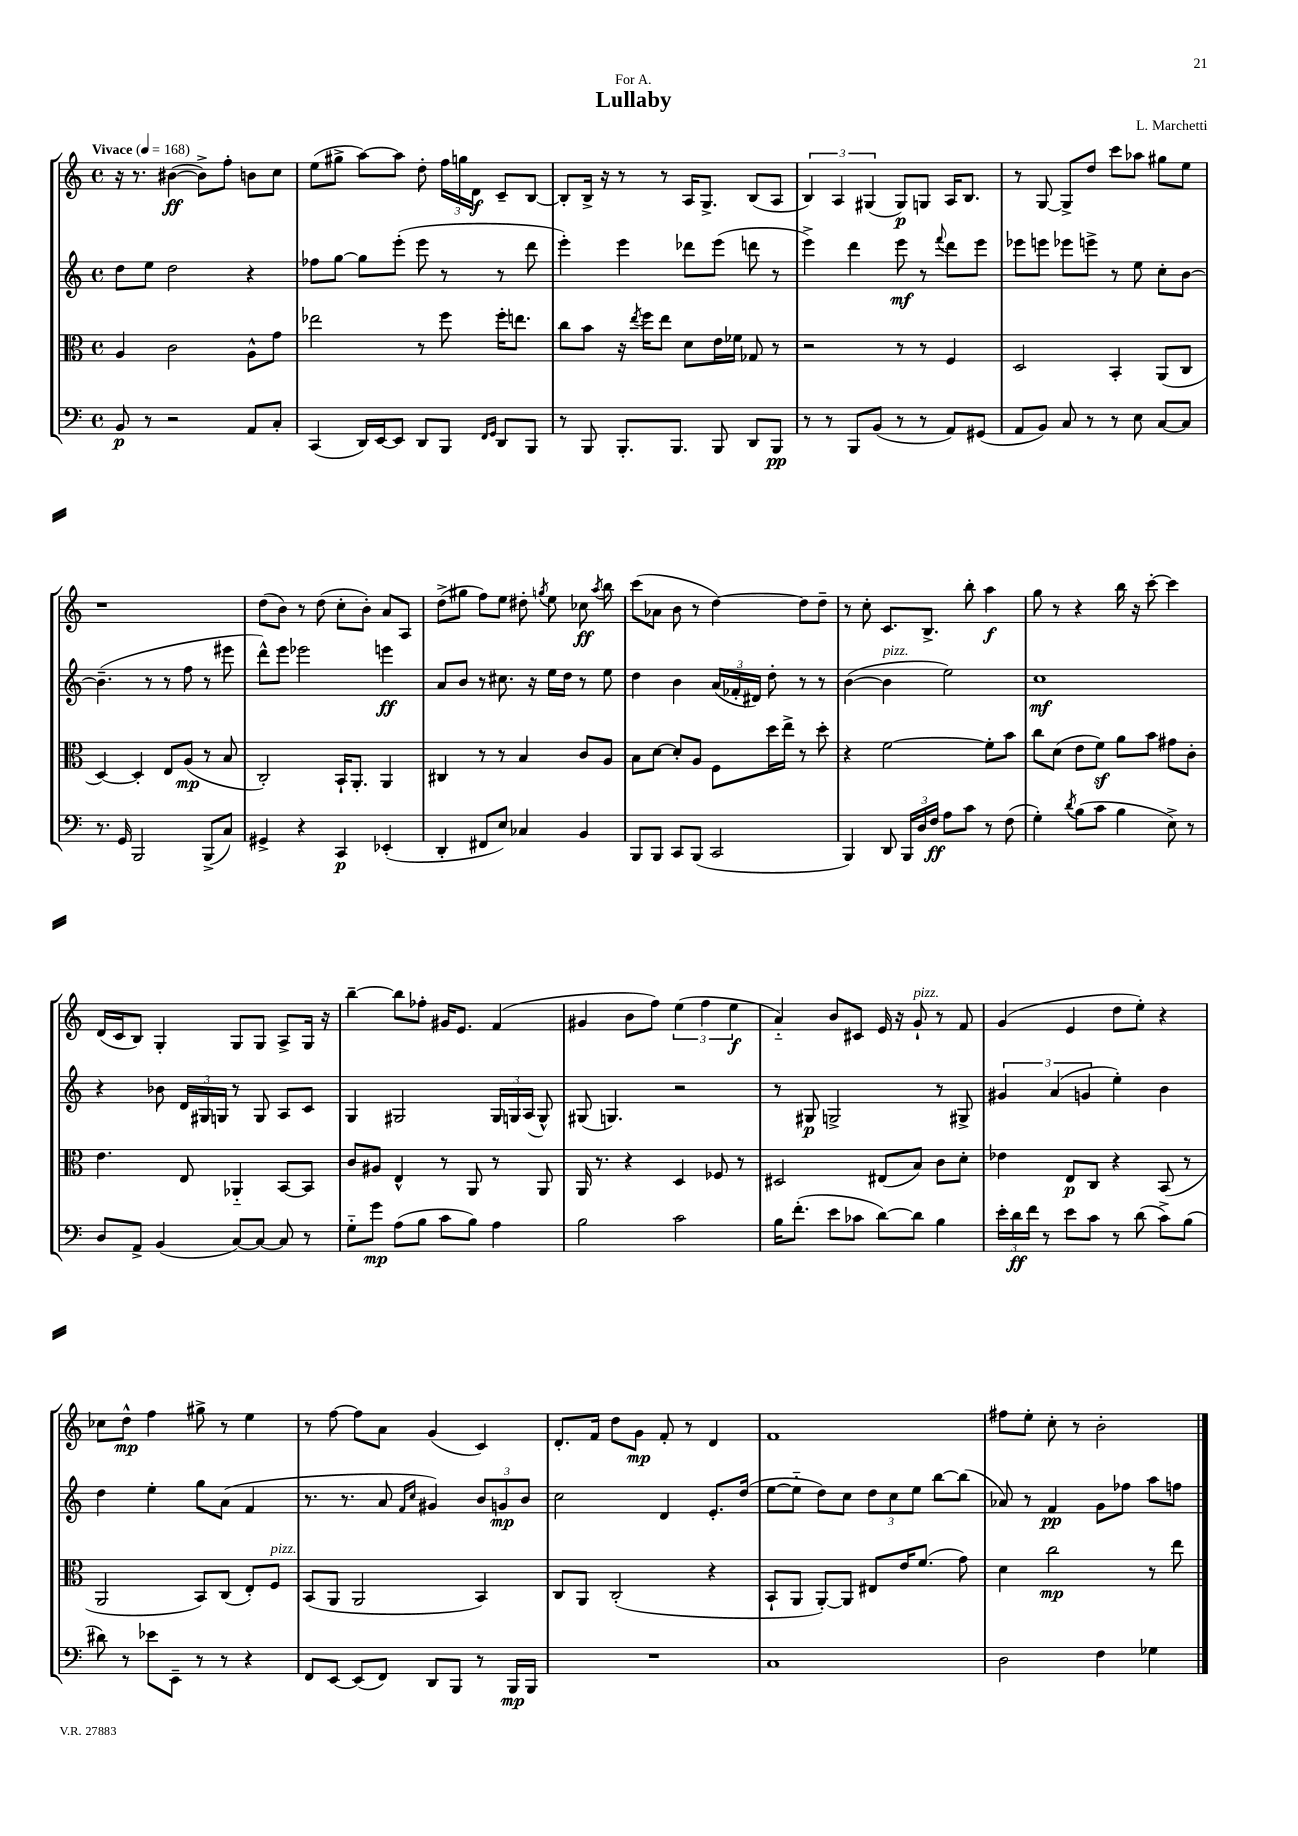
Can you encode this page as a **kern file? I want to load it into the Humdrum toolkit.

**kern	**kern	**kern	**kern
*staff4	*staff3	*staff2	*staff1
*clefF4	*clefC3	*clefG2	*clefG2
*k[]	*k[]	*k[]	*k[]
*M4/4	*M4/4	*M4/4	*M4/4
*met(c)	*met(c)	*met(c)	*met(c)
*MM168	*MM168	*MM168	*MM168
8BB	4A	8dd	16r
.	.	.	8.r
8r	.	8ee	.
2r	2c	2dd	([4b#
.	.	.	8b#^])
.	.	.	8ff'
8AA	8A^^	4r	8b
8C'	8g	.	8cc
=	=	=	=
(4CC	2ee-	8ff-	(8ee
.	.	[8gg	8gg#^
16DD)	.	8gg]	[8aa)
[16EE	.	.	.
8EE]	.	(8eee'	8aa]
8DD	8r	8eee	8dd'
8BBB	8ff	8r	24ff
.	.	.	24gg
.	.	.	24d
16qqFF	.	.	.
16qqGG	.	.	.
8DD	16ff'	8r	8c~
.	8.ee	.	.
8BBB	.	8ddd	[8B
=	=	=	=
8r	8cc	4eee')	8B']
8BBB	8b	.	16B^
.	.	.	16r
8.BBB'	16r	4eee	8r
.	8qee	.	.
.	16ff	.	.
.	8ee	.	8r
8.BBB	.	.	.
.	8d	8ddd-	16A
.	.	.	8.G^
8BBB	16e	(8eee	.
.	16f-	.	.
8DD	8G-	8ddd	(8B
8BBB	8r	8r	8A
=	=	=	=
8r	2r	4eee^)	6B)
8r	.	.	.
.	.	.	6A
8BBB	.	4ddd	.
.	.	.	(6G#
(8BB	.	.	.
8r	8r	8eee	8G#)
8r	8r	8r	8G
.	.	8qqfff	.
8AA)	4F	8ddd	16A
.	.	.	8.B
(8GG#	.	8eee	.
=	=	=	=
8AA	2D	8eee-	8r
8BB)	.	8eee	[8G
8C	.	8eee-	8G^]
8r	.	8eee^	8dd
8r	4BB'	8r	8ccc
8E	.	8ee	8aa-
[8C	(8AA	8cc'	8gg#
8C]	8C	[8b	8ee
=	=	=	=
8.r	[4D)	(4.b~]	1r
16GG	.	.	.
2BBB	4D']	.	.
.	.	8r	.
.	8E	8r	.
.	(8A	8ff	.
(8BBB^	8r	8r	.
8C)	8B	8eee#	.
=	=	=	=
4GG#^	2C')	8ddd^^)	(8dd
.	.	8eee	8b)
4r	.	2eee-	8r
.	.	.	(8dd
4CC	16BB`	.	8cc'
.	8.AA'	.	.
.	.	.	8b')
(4EE-'	4AA	4eee	8a
.	.	.	8A
=	=	=	=
4DD'	4C#	8a	(8dd^
.	.	8b	8gg#
8FF#	8r	8r	8ff)
8E)	8r	8.cc#	8ee
4C-	4B	.	8dd#'
.	.	16r	.
.	.	.	8qgg
.	.	16ee	8ee
.	.	16dd	.
4BB	8c	8r	8cc-
.	.	.	8qaa
.	8A	8ee	8bb
=	=	=	=
8BBB	8B	4dd	(8ccc
8BBB	[8d	.	8a-
8CC	8d']	4b	8b
(8BBB	8A	.	8r
2CC	8F	(24a	[4dd)
.	.	24f-'	.
.	.	24d#)	.
.	16dd	8dd'	.
.	16ee^	.	.
.	8r	8r	8dd]
.	8dd'	8r	8dd~
=	=	=	=
4BBB)	4r	([4b	8r
.	.	.	8cc'
8DD	[2f	4b]	8.c
24BBB	.	.	.
24D	.	.	.
.	.	.	8.B^
24F	.	.	.
8A	.	2ee)	.
8c	.	.	8bb'
8r	8f']	.	4aa
(8F	8b	.	.
=	=	=	=
4G')	8cc	1cc	8gg
.	(8d	.	8r
8qd	.	.	.
(8B	8e	.	4r
8c	8f)	.	.
4B	8a	.	16bb
.	.	.	16r
.	8b	.	[8ccc'
8E^)	8g#	.	4ccc]
8r	8c'	.	.
=	=	=	=
8D	4.e	4r	(16d
.	.	.	16c
8AA^	.	.	8B)
(4BB	.	8b-	4G'
.	8E	24d	.
.	.	24G#	.
.	.	24G	.
[8C)	4AA-'~	8r	8G
8C_	.	8G	8G
8C]	[8BB	8A	8A^
8r	8BB]	8c	16G
.	.	.	16r
=	=	=	=
8G'~	8c	4G	[4bb~
8g	8A#	.	.
(8A	4E^^	2G#	8bb]
8B	.	.	8ff-'
8c	8r	.	16g#
.	.	.	8.e
8B)	8AA	.	.
4A	8r	24G#	(4f
.	.	24G	.
.	.	(24A	.
.	8AA	8G^^)	.
=	=	=	=
2B	16AA	(8G#	4g#
.	8.r	.	.
.	.	4.G)	.
.	4r	.	8b
.	.	.	8ff)
2c	4D	2r	(6ee
.	.	.	6ff
.	8F-	.	.
.	.	.	6ee
.	8r	.	.
=	=	=	=
16B	2D#	8r	4a'~)
(8.f'	.	.	.
.	.	8G#	.
8e	.	2G^	8b
8c-	.	.	8c#
[8d)	(8E#	.	16e
.	.	.	16r
8d]	8B)	.	8g`
4B	8c	8r	8r
.	8d'	8G#^	8f
=	=	=	=
24e'	4e-	6g#	(4g
24d	.	.	.
24f	.	.	.
8r	.	.	.
.	.	(6a	.
8e	8E	.	4e
.	.	6g	.
8c	8C	.	.
8r	4r	4ee')	8dd
(8d	.	.	8ee')
8c^)	(8BB	4b	4r
(8B	8r	.	.
=	=	=	=
8d#)	2AA	4dd	8cc-
8r	.	.	8dd^^
8e-	.	4ee'	4ff
8EE~	.	.	.
8r	8BB)	8gg	8gg#^
8r	(8C	(8a	8r
4r	8E')	4f	4ee
.	8F	.	.
=	=	=	=
8FF	(8BB	8.r	8r
[8EE	8AA	.	[8ff
.	.	8.r	.
(8EE]	2AA	.	8ff]
8FF)	.	8a	8a
.	.	16qqf	.
.	.	16qqcc	.
8DD	.	4g#)	(4g
8BBB	.	.	.
8r	4BB)	12b	4c)
.	.	12g	.
16BBB	.	.	.
.	.	12b	.
16BBB	.	.	.
=	=	=	=
1r	8C	2cc	8.d'
.	8AA	.	.
.	.	.	16f
.	(2C'	.	8dd
.	.	.	8g
.	.	4d	8f'
.	.	.	8r
.	4r	8.e'	4d
.	.	(16dd	.
=	=	=	=
1C	8BB`	[8ee	1f
.	8AA	8ee'~]	.
.	[8AA')	8dd)	.
.	8AA]	8cc	.
.	8E#	12dd	.
.	.	12cc	.
.	16e	.	.
.	.	12ee	.
.	(8.f	.	.
.	.	[8bb	.
.	8g)	(8bb]	.
=	=	=	=
2D	4d	8a-)	8ff#
.	.	8r	8ee'
.	2cc	4f	8cc'
.	.	.	8r
4F	.	8g	2b'
.	.	8ff-	.
4G-	8r	8aa	.
.	8ee	8ff	.
==	==	==	==
*-	*-	*-	*-
